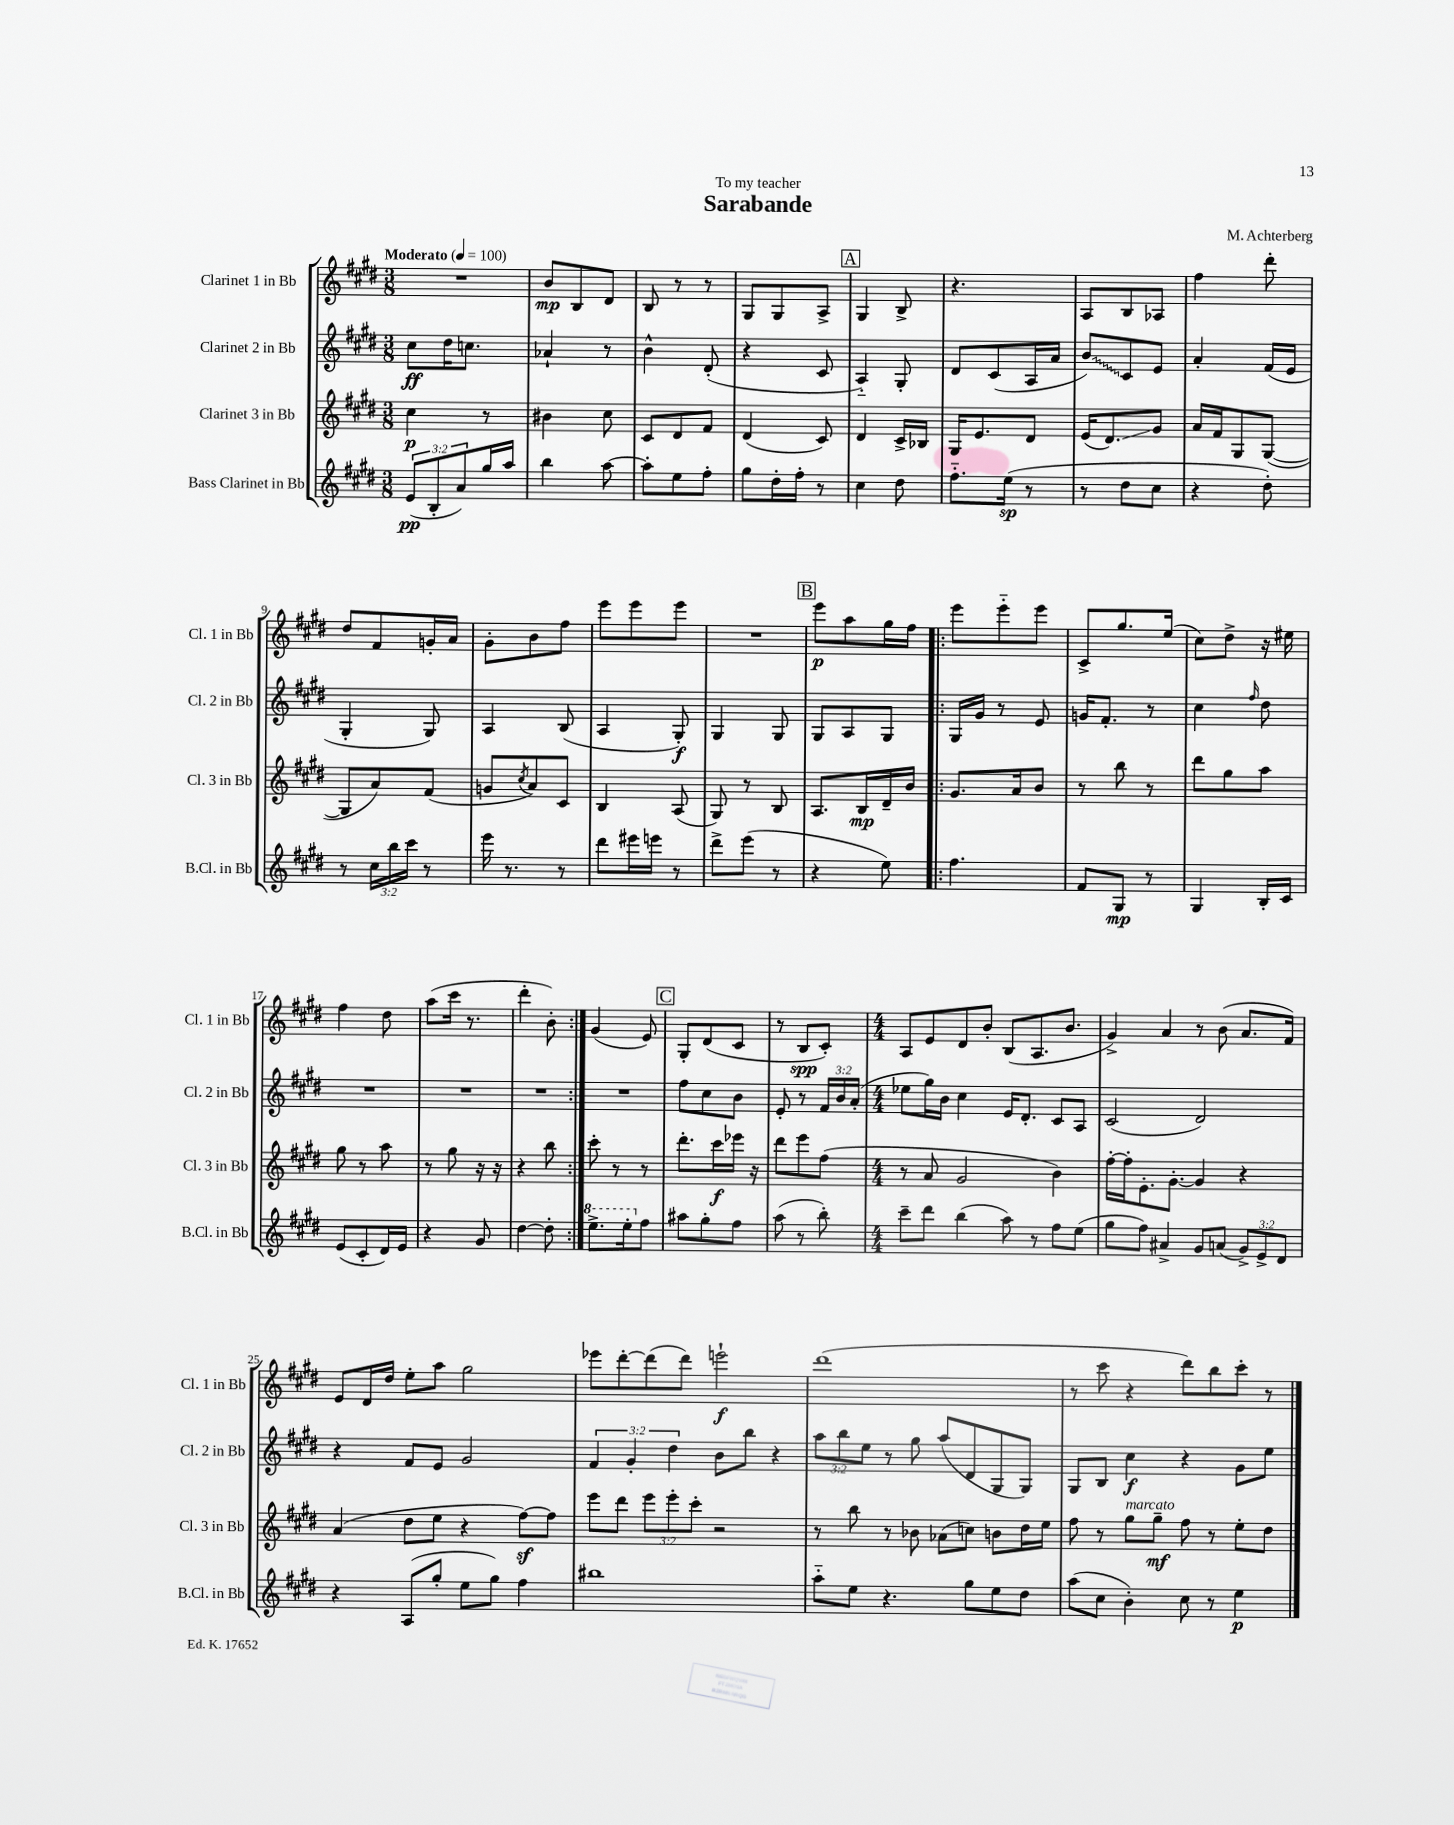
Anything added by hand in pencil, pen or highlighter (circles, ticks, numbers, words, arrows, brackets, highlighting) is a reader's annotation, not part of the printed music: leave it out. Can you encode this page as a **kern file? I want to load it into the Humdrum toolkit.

**kern	**kern	**kern	**kern
*staff4	*staff3	*staff2	*staff1
*clefG2	*clefG2	*clefG2	*clefG2
*k[f#c#g#d#]	*k[f#c#g#d#]	*k[f#c#g#d#]	*k[f#c#g#d#]
*M3/8	*M3/8	*M3/8	*M3/8
*MM100	*MM100	*MM100	*MM100
(12e/L	4cc#\	8cc#\L	4.r
12B'/	.	.	.
.	.	16dd#\K	.
12a/)	.	.	.
.	.	8.cc\J	.
16gg#/L	8r	.	.
16aa/JJ	.	.	.
=	=	=	=
4bb\	4b#\	4a-`/	8b/L
.	.	.	8B/
[8aa\	8cc#\	8r	8d#/J
=	=	=	=
8aa'\]L	8c#/L	4b^^\	8B/
8ee\	8d#/	.	8r
8ff#'\J	8f#/J	(8d#'/	8r
=	=	=	=
8gg#\L	(4d#/	4r	8G#/L
16dd#'\L	.	.	8G#/
16ff#'\JJ	.	.	.
8r	8c#/)	8c#/	8A^/J
=	=	=	=
4cc#\	4d#/	4A'~/)	4G#/
8dd#\	16c#^/LL	8G#'/	8B^/
.	16B-/JJ	.	.
=	=	=	=
8.ff#'~\L	16G#/LK	8d#/L	4.r
.	8.e/	.	.
.	.	(8c#/	.
(16ee\Jk	.	.	.
8r	8d#/J	16A/L	.
.	.	16a/JJ	.
=	=	=	=
8r	(16e/LK	8b/L)	8A/L
.	8.d#/)	.	.
8dd#\L	.	8c#/	8B/
8cc#\J	8g#/J	8e/J	8A-/J
=	=	=	=
4r	16a/LL	4a'/	4ff#\
.	16f#/J	.	.
.	8G#/	.	.
8dd#'\)	([8G#/J	(16f#/LL	8ddd#'\
.	.	16e/JJ	.
=	=	=	=
8r	8G#/]L	4G#'/	8dd#/L
24cc#\LL	8a/)	.	8f#/
24bb\	.	.	.
24ccc#\JJ	.	.	.
8r	(8f#/J	8G#/)	16g'/L
.	.	.	16a/JJ
=	=	=	=
16eee\	8g/L	4A/	8g#'\L
8.r	.	.	.
.	8qcc#/	.	.
.	8a/)	.	8b\
8r	8c#/J	(8B/	8ff#\J
=	=	=	=
8ddd#\L	4B/	4A/	8eee\L
16eee#\L	.	.	8eee\
16eee\JJ	.	.	.
8r	(8A/	8G#'/)	8eee\J
=	=	=	=
8ddd#^\L	8G#/)	4G#/	4.r
(8eee\J	8r	.	.
8r	8B/	8G#/	.
=	=	=	=
4r	8.A/L	8G#/L	8eee\L
.	.	8A/	8aa\
.	16B/L	.	.
8ee\)	16d#~/	8G#/J	16gg#\L
.	16b/JJ	.	16ff#\JJ
=!|:	=!|:	=!|:	=!|:
4.ff#\	8.g#/L	16G#/LL	8eee\L
.	.	16g#/JJ	.
.	.	8r	8eee'~\
.	16a/k	.	.
.	8b/J	8e/	8eee\J
=	=	=	=
8f#/L	8r	16g/LK	8c#^/L
.	.	8.f#'/J	.
8G#/J	8bb\	.	8.gg#/
8r	8r	8r	.
.	.	.	(16ee/Jk
=	=	=	=
4G#/	8ddd#\L	4cc#\	8cc#\L)
.	8gg#\	.	8dd#^\J
.	.	16qqff#/	.
16B'/LL	8aa\J	8dd#\	16r
16c#/JJ	.	.	16ee#\
=	=	=	=
(8e/L	8gg#\	4.r	4ff#\
8c#'/	8r	.	.
16d#/L)	8aa\	.	8dd#\
16e/JJ	.	.	.
=	=	=	=
4r	8r	4.r	(8aa\L
.	8gg#\	.	16ccc#\Jk
.	.	.	8.r
8g#/	16r	.	.
.	16r	.	.
=	=	=	=
[4dd#\	4r	4.r	4ddd#'\
8dd#'\]	8bb\	.	8b'\)
=:|!	=:|!	=:|!	=:|!
8.eee^\L	8ccc#'\	4.r	(4g#/
.	8r	.	.
16eee'\k	.	.	.
8ff#\J	8r	.	8e/)
=	=	=	=
8aa#\L	8.ddd#'\L	8ff#\L	8G#'/L
8gg#'\	.	8cc#\	(8d#/
.	16ccc#\L	.	.
8ff#\J	16eee-\JJ	8b\J	8c#/J
.	16r	.	.
=	=	=	=
(8aa\	8ddd#\L	8e'/	8r
8r	8eee\	8r	8B/L
8bb'\)	(8ff#\J	24f#/LL	8c#'/J)
.	.	24b/	.
.	.	(24a'/JJ	.
=	=	=	=
*M4/4	*M4/4	*M4/4	*M4/4
8ccc#~\L	8r	8ee-\L	8A/L
8ddd#\J	8a/	16gg#\L)	8e/
.	.	16b\JJ	.
(4bb\	2g#/	4cc#\	8d#/
.	.	.	8b'/J
8aa\)	.	16e/LK	(8B/L
.	.	8.d#'/J	.
8r	.	.	8.A/
8ff#\L	4b\)	8c#/L	.
.	.	.	8.b/J
(8ee\J	.	8A/J	.
=	=	=	=
8gg#\L	[16ff#'\LL	(2c#/	4g#^/)
.	16ff#'\]J	.	.
8ff#\J)	8.e'\	.	.
4a#^/	.	.	4a/
.	[8.g#'\J	.	.
8g#/L	4g#/]	2d#/)	8r
(8a/J	.	.	(8b\
12g#^/L)	4r	.	8.a/L
12e^/	.	.	.
12d#/J	.	.	.
.	.	.	16f#/Jk)
=	=	=	=
4r	(4a/	4r	8e/L
.	.	.	16d#/L
.	.	.	16dd#/JJ
(8A/L	8dd#\L	8f#/L	8ee'\L
8gg#'/J	8ee\J	8e/J	8aa\J
8ee\L	4r	2g#/	2gg#\
8gg#\J)	.	.	.
4ff#\	[8ff#\L)	.	.
.	8ff#\]J	.	.
=	=	=	=
1bb#	8eee\L	6f#/	8eee-\L
.	8ddd#\J	.	[8ddd#'\
.	.	6g#'/	.
.	12eee\L	.	(8ddd#\]
.	12eee'\	6dd#\	.
.	.	.	8ddd#\J)
.	12ccc#'\J	.	.
.	2r	8b\L	2eee`\
.	.	8bb\J	.
.	.	4r	.
=	=	=	=
8aa'~\L	8r	12aa\L	(1ddd#
.	.	12bb\	.
8ee\J	8bb\	.	.
.	.	12ee\J	.
4.r	8r	8r	.
.	8b-\	8gg#\	.
.	(8a-\L	(8aa/L	.
8gg#\L	8cc\J)	8d#/	.
8ee\	8b\L	8G#/	.
8dd#\J	16dd#\L	8G#/J)	.
.	16ee\JJ	.	.
=	=	=	=
(8aa\L	8ff#\	8G#/L	8r
8cc#\J	8r	8B/J	8ccc#\
4b'\)	8gg#\L	4cc#\	4r
.	8gg#~\J	.	.
8cc#\	8ff#\	4r	8ddd#\L)
8r	8r	.	8bb\
4ee\	8ee'\L	8g#\L	8ccc#'\J
.	8dd#\J	8ee\J	8r
==	==	==	==
*-	*-	*-	*-
